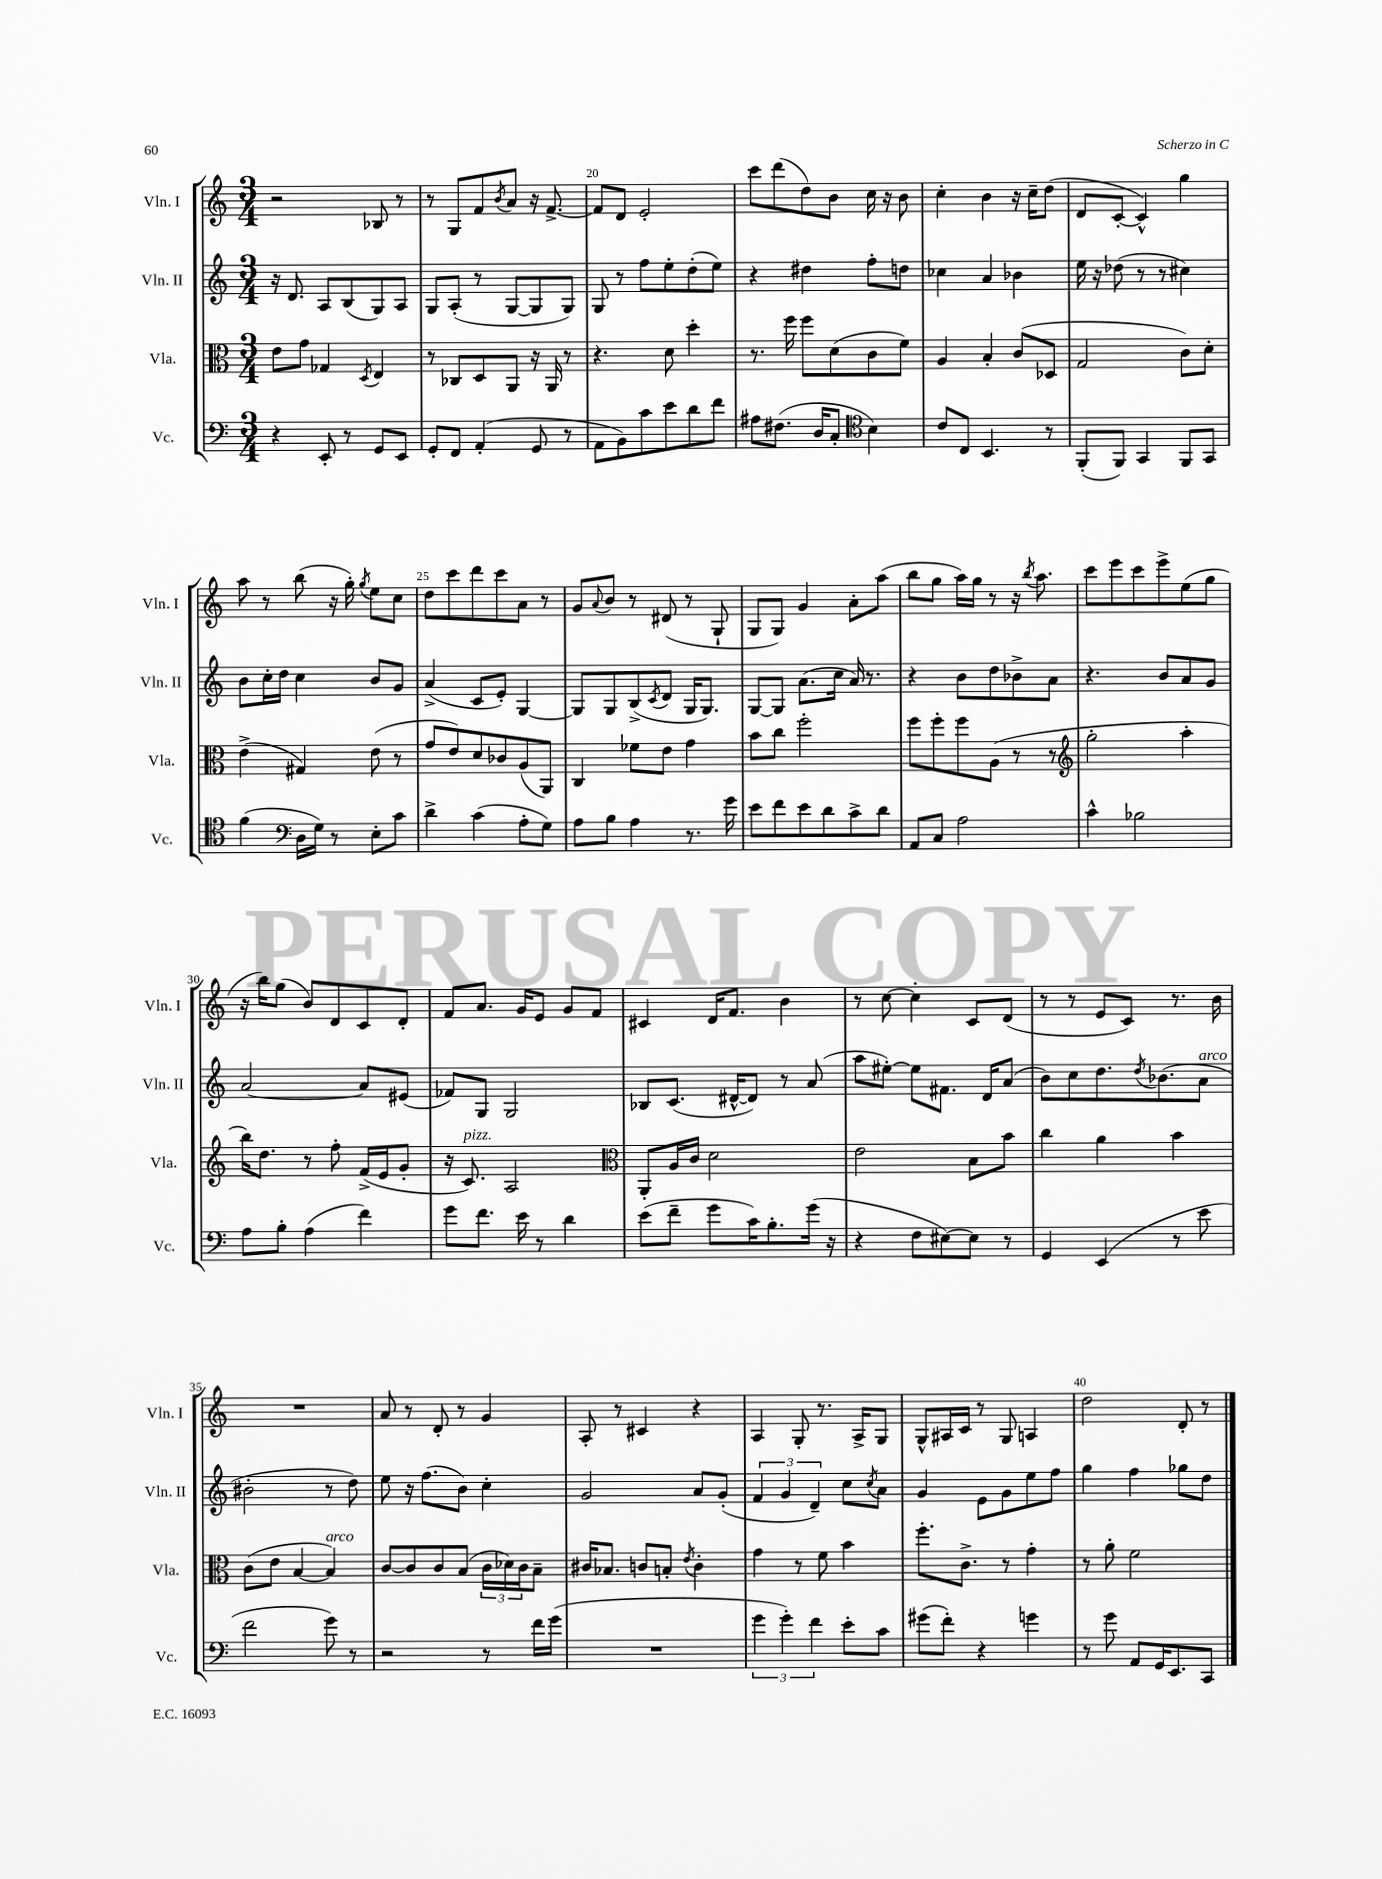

**kern	**kern	**kern	**kern
*staff4	*staff3	*staff2	*staff1
*clefF4	*clefC3	*clefG2	*clefG2
*k[]	*k[]	*k[]	*k[]
*M3/4	*M3/4	*M3/4	*M3/4
4r	8e	16r	2r
.	.	8.d	.
.	8g	.	.
8EE'	4G-	8A	.
8r	.	(8B	.
.	8qD	.	.
8GG	4E	8G)	8B-
8EE	.	8A	8r
=	=	=	=
8GG'	8r	8G	8r
8FF	8C-	(8A'	8G
(4AA'	8D	8r	8f
.	.	.	8qb
.	8AA	[8G	8a
8GG	16r	8G]	16r
.	16AA	.	[8.f^
8r	8r	8G)	.
=	=	=	=
8AA	4.r	8G	8f]
8BB)	.	8r	8d
8c	.	8ff	2e'
8e	8d	8ee'	.
8d	4dd'	(8dd'	.
8f	.	8ee)	.
=	=	=	=
8A#	8.r	4r	8ccc
(8.F#	.	.	(8ddd
.	16ff	.	.
.	8ff	4dd#	8dd)
16D	.	.	.
8C'	(8d	.	8b
*clefC4	*	*	*
4B)	8c	8ff'	16cc
.	.	.	16r
.	8f)	8dd	8b
=	=	=	=
8c	4A	4cc-	4cc'
8C	.	.	.
4.BB	4B'	4a	4b
.	(8c	4b-	16r
.	.	.	16cc~
8r	8D-	.	(8dd
=	=	=	=
(8FF'	2G	16ee	8d
.	.	16r	.
8FF)	.	(8dd-	[8c'
4GG	.	8r	4c^^])
.	.	8r	.
8FF	8c)	4cc#)	4gg
8GG	8d'	.	.
=	=	=	=
(4f	(4e^	8b	8aa
.	.	16cc'	8r
.	.	16dd	.
*clefF4	*	*	*
16D	4G#)	4cc	(8bb
16G)	.	.	.
8r	.	.	16r
.	.	.	16gg')
.	.	.	8qgg
8E'	(8e	8b	8ee
8c	8r	8g	8cc
=	=	=	=
4d^	8g	(4a^	8dd
.	8e)	.	8ccc
(4c	8d	8c	8ddd
.	8c-	8e')	8ccc
8A'	(8A	[4G	8a
8G)	8AA)	.	8r
=	=	=	=
8A	4C	8G]	8g
.	.	.	8qqa
8B	.	8G	8b
4A	8f-	(8B^	8r
.	.	8qc	.
.	8e	8d	(8d#
8.r	4g	16G	8r
.	.	8.G)	.
.	.	.	8G`
16g	.	.	.
=	=	=	=
8e	8b	[8G	8G
8f	8cc	8G]	8G)
8e	2ff'	(8.a	4g
8d	.	.	.
.	.	16cc	.
8c^	.	16a)	8a'
.	.	8.r	.
8d	.	.	(8aa
=	=	=	=
8AA	8ff	4r	8bb
8C	8ff'	.	8gg
2A	8ff	8b	16aa)
.	.	.	16gg
.	(8A	8dd	8r
.	8r	8b-^	16r
.	.	.	8qbb
.	.	.	8.aa
.	8r	8a	.
=	=	=	=
*	*clefG2	*	*
4c^^	2gg'	4.r	8ccc
.	.	.	8eee
2B-	.	.	8ccc
.	.	8b	8eee^
.	4aa'	8a	(8ee
.	.	8g	8gg
=	=	=	=
8A	16bb)	[2a	16r
.	8.dd	.	16bb)
8B'	.	.	(8gg
(4A	8r	.	8b)
.	8ff'	.	8d
4f)	(16f^	8a]	8c
.	16e	.	.
.	8g'	(8e#	8d'
=	=	=	=
8g	16r	8f-)	8f
.	8.c)	.	.
8.f	.	8G	8.a
.	2A	2G	.
16e	.	.	16g
8r	.	.	8e
4d	.	.	8g
.	.	.	8f
=	=	=	=
*	*clefC3	*	*
(8e	8AA'	8B-	4c#
8f~	16A	(8.c	.
.	16c	.	.
8g	2d	.	16d
.	.	[16d#^^	8.f
16c)	.	8d#])	.
8.B'	.	.	.
.	.	8r	4b
(16g	.	(8a	.
16r	.	.	.
=	=	=	=
4r	2e	8aa	8r
.	.	[8ee#')	[8cc
8F	.	8ee#]	4cc']
[8E#)	.	8.f#	.
8E#]	8B	.	8c
.	.	16d	.
8r	8b	(8a	(8d
=	=	=	=
4GG	4cc	8b)	8r
.	.	8cc	8r
(4EE	4a	8.dd	8e
.	.	.	8c)
.	.	8qdd	.
.	.	(8.b-	.
8r	4b	.	8.r
8e	.	8a	.
.	.	.	16b
=	=	=	=
2f	(8c	2b#'	2.r
.	8e	.	.
.	[4B	.	.
8g)	4B])	8r	.
8r	.	8dd)	.
=	=	=	=
2r	[8c	8ee	8a
.	8c]	16r	8r
.	.	(8.ff	.
.	8c	.	8d'
.	(8B	8b)	8r
8r	24c	4cc'	4g
.	24d-)	.	.
.	24c	.	.
16f	8B~	.	.
(16g	.	.	.
=	=	=	=
2.r	16c#	2g	8A'
.	8.B-	.	.
.	.	.	8r
.	8c	.	4c#
.	8B'	.	.
.	8qe	.	.
.	4c'	8a	4r
.	.	(8g'	.
=	=	=	=
6g	4g	6f	4A
6g')	.	6g	.
.	8r	.	8G'
6f	.	6d~)	.
.	8f	.	8.r
8e'	4b	8cc	.
.	.	.	16A^
.	.	8qcc	.
8c	.	8a	8G
=	=	=	=
(8g#	8.ff'	4g	8G^^
8f')	.	.	16A#
.	8.c^	.	16c
4r	.	8e	8r
.	8r	8g	8G
4g	4g'	8ee	4A
.	.	8ff	.
=	=	=	=
8r	8r	4gg	2dd
8g	8a'	.	.
8AA	2f	4ff	.
16GG	.	.	.
8.EE	.	.	.
.	.	8gg-	8d'
8CC	.	8dd	8r
==	==	==	==
*-	*-	*-	*-
